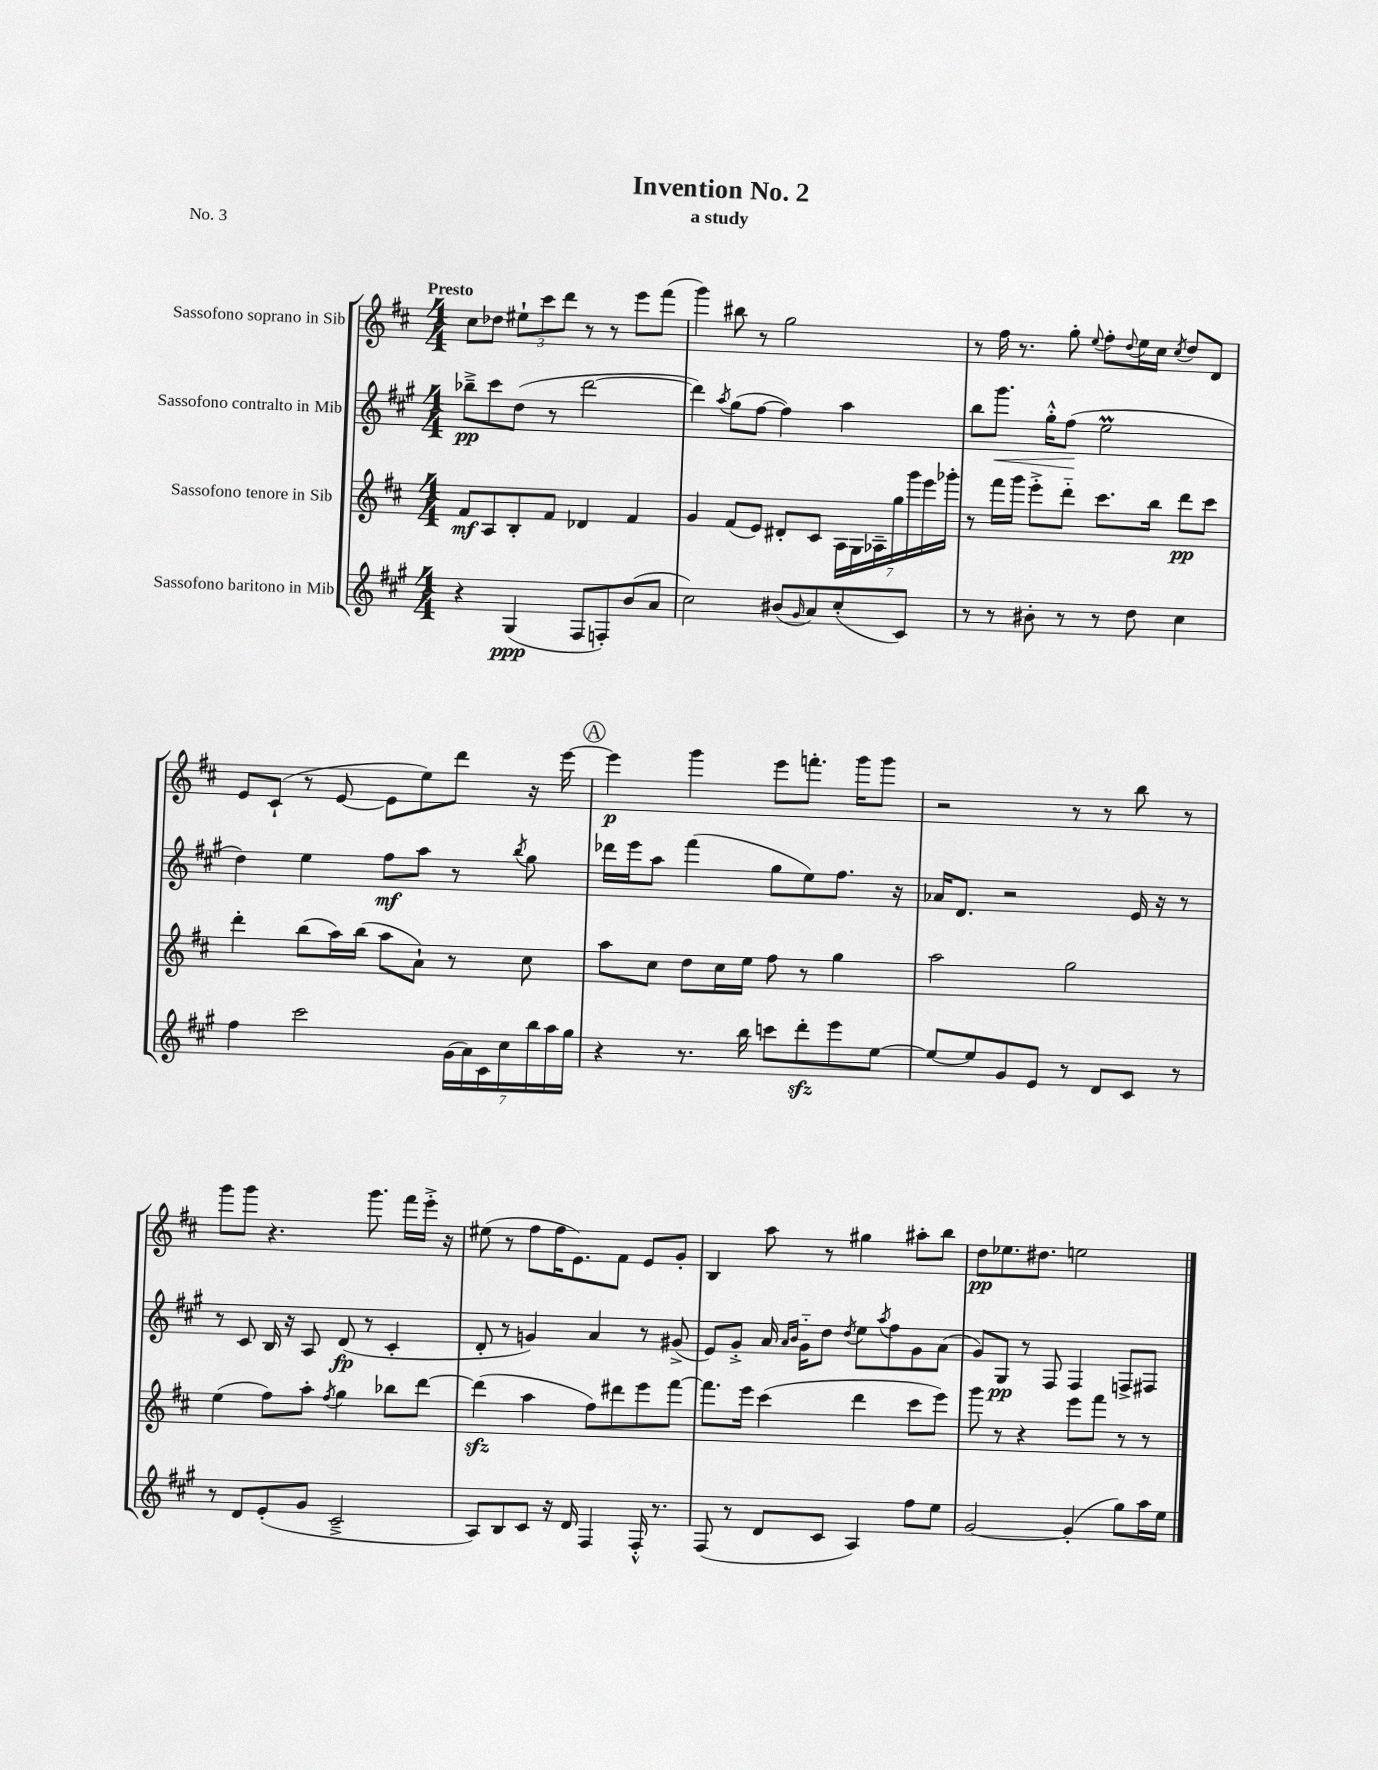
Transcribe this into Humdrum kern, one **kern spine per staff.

**kern	**dynam	**kern	**dynam	**kern	**dynam	**kern	**dynam
*part4	*part4	*part3	*part3	*part2	*part2	*part1	*part1
*staff4	*staff4	*staff3	*staff3	*staff2	*staff2	*staff1	*staff1
*I"Sassofono baritono in Mib	*	*I"Sassofono tenore in Sib	*	*I"Sassofono contralto in Mib	*	*I"Sassofono soprano in Sib	*
*clefG2	*	*clefG2	*	*clefG2	*	*clefG2	*
*k[f#c#g#]	*	*k[f#c#]	*	*k[f#c#g#]	*	*k[f#c#]	*
*M4/4	*	*M4/4	*	*M4/4	*	*M4/4	*
=1	=1	=1	=1	=1	=1	=1	=1
!	!	!	!	!	!	!LO:TX:a:B:t=Presto	!
4r	.	8f#/L	mf	8bb-X~^\L	pp	8cc#\L	.
.	.	8A/	.	8ccc#\	.	8dd-X\J	.
(4G#/	ppp	8B'/	.	(8dd\J	.	12ee#X`\L	.
.	.	.	.	.	.	12ccc#\	.
.	.	8f#/J	.	8r	.	.	.
.	.	.	.	.	.	12ddd\J	.
8F#/L	.	4d-X/	.	[2ddd\	.	8r	.
8Fn'/)	.	.	.	.	.	8r	.
(8b/	.	4f#/	.	.	.	8eee\L	.
8a/J	.	.	.	.	.	(8fff#\J	.
=2	=2	=2	=2	=2	=2	=2	=2
2cc#\)	.	4g/	.	4ddd\])	.	4ggg\)	.
.	.	.	.	8qaa/	.	.	.
.	.	(8f#/L	.	(8gg#\L	.	8bb#X\	.
.	.	8e/J)	.	[8ff#\J	.	8r	.
(8b#X/L	.	8d#X'/L	.	4ff#\])	.	2gg\	.
16qqg#/	.	.	.	.	.	.	.
8a/)	.	8c#/J	.	.	.	.	.
(8cc#'/	.	28A\LL	.	4aa\	.	.	.
.	.	28G\	.	.	.	.	.
.	.	28A-X~\	.	.	.	.	.
.	.	28gg\	.	.	.	.	.
8c#/J)	.	.	.	.	.	.	.
.	.	28ggg\	.	.	.	.	.
.	.	28eee\	.	.	.	.	.
.	.	28ggg-X'\JJ	.	.	.	.	.
=3	=3	=3	=3	=3	=3	=3	=3
8r	.	8r	.	8bb\L	.	8r	.
!	!	!	!	!	!LO:HP:b	!	!
8r	.	16fff#\LL	.	8.ggg#\J	<	16ff#\	.
.	.	16ggg\JJ	.	.	.	8.r	.
8b#X'\	.	8eee'^\L	.	.	.	.	.
.	.	.	.	16gg#'^^\KL	.	.	.
8r	.	8ddd\J	.	(8ff#\J	.	8gg'\	.
.	.	.	.	.	.	8qqee/	.
8r	.	8.ccc#\L	.	2eeM\	[	8ff#'\L	.
.	.	.	.	.	.	8qqdd/	.
8dd\	.	.	.	.	.	16ee\L	.
.	.	16bb\Jk	.	.	.	16cc#\JJ	.
.	.	.	.	.	.	8qcc#/	.
4cc#\	.	8ddd\L	pp	.	.	8dd/L	.
.	.	8ccc#\J	.	.	.	8d/J	.
!!LO:LB:g=z
=4	=4	=4	=4	=4	=4	=4	=4
4ff#\	.	4ddd'\	.	4dd\)	.	8e/L	.
.	.	.	.	.	.	(8c#`/J	.
2ccc#\	.	(8bb\L	.	4ee\	.	8r	.
.	.	16aa\L)	.	.	.	[8e/	.
.	.	(16bb\JJ	.	.	.	.	.
.	.	8aa\L	.	8ff#\L	mf	8e\L]	.
.	.	8a`\J)	.	8aa\J	.	8ee\)	.
(28g#\LL	.	8r	.	8r	.	8ddd\J	.
28a\)	.	.	.	.	.	.	.
28c#\	.	.	.	.	.	.	.
28cc#\	.	.	.	.	.	.	.
.	.	.	.	8qbb/	.	.	.
.	.	8cc#\	.	8gg#\	.	16r	.
28bb\	.	.	.	.	.	.	.
28aa\	.	.	.	.	.	.	.
.	.	.	.	.	.	[16eee\	.
28gg#\JJ	.	.	.	.	.	.	.
!!LO:REH:place=s1:t=A
=5	=5	=5	=5	=5	=5	=5	=5
4r	.	8aa\L	.	16ddd-X\LL	.	4eee\]	p
.	.	.	.	16eee\J	.	.	.
.	.	8cc#\J	.	8aa\J	.	.	.
8.r	.	8dd\L	.	(4fff#\	.	4ggg\	.
.	.	16cc#\L	.	.	.	.	.
16bb\	.	16ee\JJ	.	.	.	.	.
8cccn\L	.	8ff#\	.	8gg#\L	.	8eee\L	.
8dddzz'\	.	8r	.	8ee\)	.	8.fffn'\J	.
8eee\	.	4gg\	.	8.ff#\J	.	.	.
.	.	.	.	.	.	16ggg\KL	.
[8ee\J	.	.	.	.	.	8ggg\J	.
.	.	.	.	16r	.	.	.
=6	=6	=6	=6	=6	=6	=6	=6
8ee/L_	.	2aa\	.	16a-X/KL	.	2r	.
.	.	.	.	8.d/J	.	.	.
8ee/]	.	.	.	.	.	.	.
8g#/	.	.	.	2r	.	.	.
8e/J	.	.	.	.	.	.	.
8r	.	2gg\	.	.	.	8r	.
8d/L	.	.	.	.	.	8r	.
8c#/J	.	.	.	16e/	.	8bb\	.
.	.	.	.	16r	.	.	.
8r	.	.	.	8r	.	8r	.
!!LO:LB:g=z
=7	=7	=7	=7	=7	=7	=7	=7
8r	.	(4ee\	.	8r	.	8ggg\L	.
8d/L	.	.	.	8c#/	.	8ggg\J	.
(8e'/	.	8ff#\L)	.	16B/	.	4.r	.
.	.	.	.	16r	.	.	.
8g#/J	.	8aa'\J	.	8A/	.	.	.
.	.	8qff#/	.	.	.	.	.
2c#~^/	.	4gg\	.	(8d/	fp	.	.
.	.	.	.	8r	.	8.ggg\	.
.	.	8bb-X\L	.	4c#'/	.	.	.
.	.	.	.	.	.	16fff#\LL	.
.	.	[8ddd\J	.	.	.	16eee'^\JJ	.
.	.	.	.	.	.	16r	.
=8	=8	=8	=8	=8	=8	=8	=8
8A/L)	.	(4dddzz\]	.	8d'/	.	(8ee#X\	.
8B/	.	.	.	8r	.	8r	.
8c#/J	.	4aa\	.	4gn/)	.	8ff#\L	.
16r	.	.	.	.	.	16ff#\K	.
16d/	.	.	.	.	.	8.e\)	.
4F#/	.	8ff#\L)	.	4a/	.	.	.
.	.	8ddd#X\	.	.	.	8f#\J	.
16F#'^^/	.	8eee\	.	8r	.	8e/L	.
8.r	.	.	.	.	.	.	.
.	.	[8fff#\J	.	(8g#X^/	.	8g'/J	.
=9	=9	=9	=9	=9	=9	=9	=9
(8F#/	.	8.fff#\L]	.	8e/L)	.	4B/	.
8r	.	.	.	8g#'^/J	.	.	.
.	.	16eee\Jk	.	.	.	.	.
8d/L	.	(4ccc#\	.	16a/	.	8aa\	.
.	.	.	.	16qqa/LL	.	.	.
.	.	.	.	16qqb/JJ	.	.	.
.	.	.	.	16g#\KL	.	.	.
8c#/J	.	.	.	8dd\J	.	8r	.
.	.	.	.	8qdd/	.	.	.
4A/)	.	4ddd\	.	8ee\L	.	4gg#X\	.
.	.	.	.	8qaa/	.	.	.
.	.	.	.	8ff#\	.	.	.
8ff#\L	.	8ccc#\L	.	8g#\	.	8aa#X'\L	.
8ee\J	.	8eee\J)	.	(8a\J	.	8bb\J	.
=10	=10	=10	=10	=10	=10	=10	=10
[2g#/	.	8ggg\	.	8g#/L)	.	8dd\L	pp
.	.	8r	.	8G#/J	pp	8.ee-X\	.
.	.	4r	.	8r	.	.	.
.	.	.	.	.	.	8.dd#X\J	.
.	.	.	.	8F#/	.	.	.
(4g#'/]	.	8eee\L	.	4F#/	.	2een\	.
.	.	8fff#\J	.	.	.	.	.
8gg#\L)	.	8r	.	8Fn^/L	.	.	.
16aa\L	.	8r	.	8F#X/J	.	.	.
16ee\JJ	.	.	.	.	.	.	.
==	==	==	==	==	==	==	==
*-	*-	*-	*-	*-	*-	*-	*-
